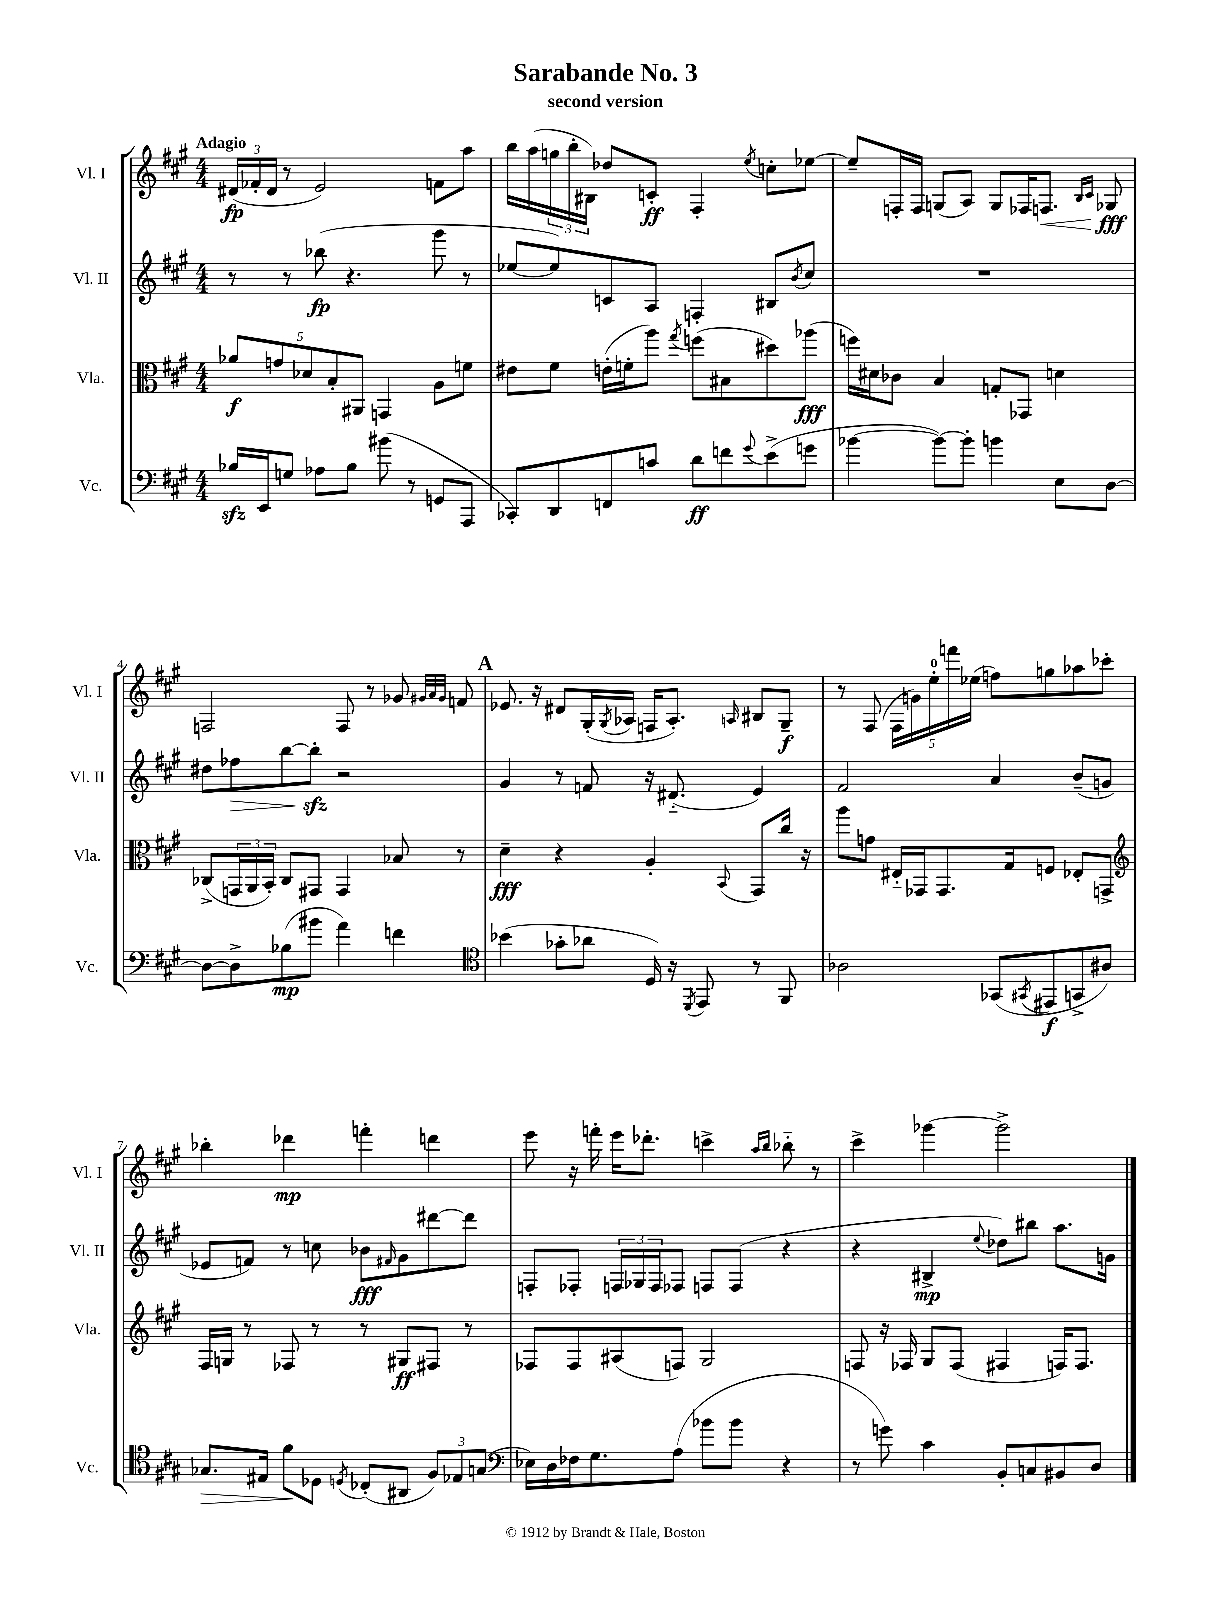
\header { title = "Sarabande No. 3" subtitle = "second version" }
<<
\new StaffGroup <<
\new Staff = "s0" \with { instrumentName = "Vl. I" shortInstrumentName = "Vl. I" } {
    \clef treble \key a \major \numericTimeSignature \time 4/4 \tempo "Adagio"
    \tuplet 3/2 { dis'16\fp( fes'16-. dis'16 } r8 e'2) f'8 a''8 |
    b''16 a''16( \tuplet 3/2 { g''16 b''16-. bis16) } des''8 c'8-.\ff fis4-. \acciaccatura { e''8 } c''8-. ees''8~ |
    ees''8-- f16-. f16 g8( a8) g8 fes16 f8.\< \grace { b16 cis'16 } ges8\fff\! |
    f2 f8 r8 ges'8 \grace { gis'32 a'32 gis'32 } f'8 |
    \mark \markup { \bold "A" } ees'8. r16 dis'8 gis16-.( \acciaccatura { gis8 } aes16 f16 aes8.-.) \grace { a16 } bis8 gis8--\f |
    r8 fis8( \tuplet 5/4 { fis16 g'16) e''16-0-. f'''16 ees''16( } f''8) g''8 aes''8 ces'''8-. |
    bes''4-. des'''4\mp f'''4-. d'''4 |
    e'''8 r16 f'''16-. e'''16 des'''8.-. c'''4-> \grace { a''16 b''16 } bes''8-_ r8 |
    cis'''4-> ges'''4~ ges'''2-> \bar "|." |
}
\new Staff = "s1" \with { instrumentName = "Vl. II" shortInstrumentName = "Vl. II" } {
    \clef treble \key a \major \numericTimeSignature \time 4/4
    r8 r8 bes''8\fp( r4. gis'''8 r8 |
    ees''8~ ees''8) c'8 a8 f4-. bis8 \acciaccatura { b'8 } cis''8 |
    R1 |
    dis''8 fes''8\> b''8~ b''8-.\sfz\! r2 |
    \mark \markup { \bold "A" } gis'4 r8 f'8 r16 dis'8.-_( e'4) |
    fis'2 a'4 b'8--( g'8 |
    ees'8 f'8) r8 c''8 bes'8\fff \grace { fis'16 } gis'8 dis'''8~ dis'''8 |
    f8-. fes8-. \tuplet 3/2 { f16 ges16 f16 } fes8 f8 f8( r4 |
    r4 bis4->\mp \appoggiatura { e''8 } des''8) bis''8 a''8. g'16 \bar "|." |
}
\new Staff = "s2" \with { instrumentName = "Vla." shortInstrumentName = "Vla." } {
    \clef alto \key a \major \numericTimeSignature \time 4/4
    \tuplet 5/4 { aes'8\f g'8 des'8 b8-. ais,8 } g,4 a8 f'8 |
    eis'8 fis'8 e'16-.( f'16-. a''8) \acciaccatura { gis''8 } f''8( bis8 dis''8) aes''8\fff( |
    f''16) dis'16 ces'8 b4 g8-. ges,8 d'4 |
    ces8->( \tuplet 3/2 { g,16 a,16 b,16-.) } ces8 gis,8 gis,4 bes8 r8 |
    \mark \markup { \bold "A" } d'4--\fff r4 a4-. \appoggiatura { b,8 } gis,8 cis''16 r16 |
    a''8 g'8 eis16-_ ges,16 ges,8. gis16 f8 ees8-. g,8-> |
    \clef treble fis16 g16 r8 fes8 r8 r8 gis8\ff fis8 r8 |
    fes8 fes8 ais8( f8) gis2 |
    f8 r16 fes16 gis8 fes8( fis4 f16) f8. \bar "|." |
}
\new Staff = "s3" \with { instrumentName = "Vc." shortInstrumentName = "Vc." } {
    \clef bass \key a \major \numericTimeSignature \time 4/4
    bes16\sfz e,16 g8 aes8 bes8 bis'8( r8 g,8 a,,8 |
    ces,8-.) d,8 f,8 c'8 d'8\ff f'8 \appoggiatura { gis'8 } e'8->( g'8 |
    bes'4~ bes'8~) bes'8-. b'4 e8 d8~ |
    d8~ d8-> bes8\mp( bis'8 a'4) f'4 |
    \mark \markup { \bold "A" } \clef tenor bes'4( ges'8-. aes'8 d16) r16 \acciaccatura { d,8 } e,8 r8 fis,8 |
    aes2 ges,8( \acciaccatura { gis,8 } eis,8\f g,8-> ais8) |
    ges8.\> eis16 fis'8\! des8 \acciaccatura { d8 } ces8-.( ais,8 \tuplet 3/2 { fis8) ees8 g8( } |
    \clef bass ees16) d16 fes16 gis8. a8( bes'8 bes'8 r4 |
    r8 g'8) cis'4 b,8-. c8 bis,8 d8 \bar "|." |
}
>>
>>
